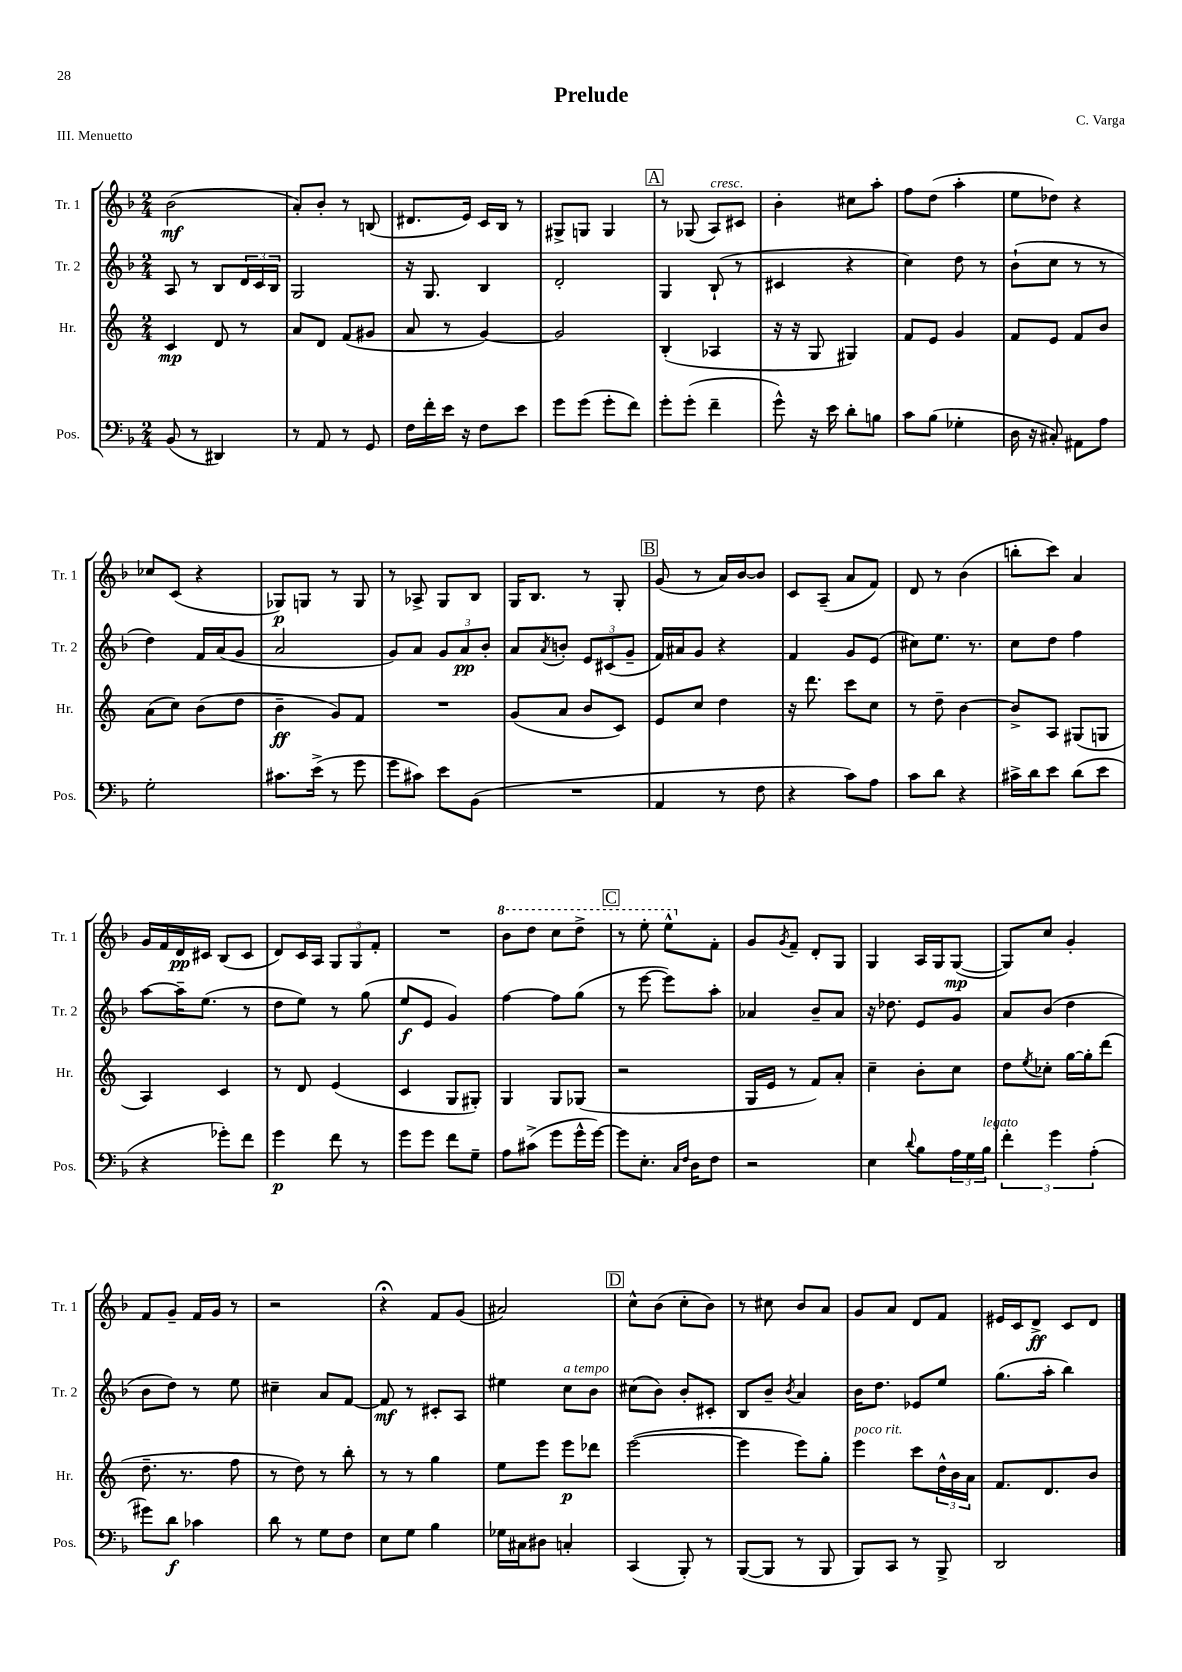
\header { title = "Prelude" composer = "C. Varga" piece = "III. Menuetto" }
<<
\new StaffGroup <<
\new Staff = "s0" \with { instrumentName = "Tr. 1" shortInstrumentName = "Tr. 1" } {
    \clef treble \key f \major \numericTimeSignature \time 2/4
    bes'2\mf( |
    a'8-.) bes'8-. r8 b8( |
    dis'8. e'16) c'16 bes16 r8 |
    gis8-> g8 g4 |
    \mark \markup { \box "A" } r8 ges8( a8^\markup { \italic "cresc." }) cis'8 |
    bes'4-. cis''8 a''8-. |
    f''8 d''8( a''4-. |
    e''8 des''8) r4 |
    ces''8 c'8( r4 |
    ges8\p) g8 r8 g8 |
    r8 aes8-> g8 bes8 |
    g16 bes8. r8 g8-. |
    \mark \markup { \box "B" } g'8( r8 a'16) bes'16~ bes'8 |
    c'8 a8--( a'8 f'8) |
    d'8 r8 bes'4( |
    b''8-. c'''8) a'4 |
    g'16 f'16 d'16\pp cis'16 bes8( cis'8 |
    d'8) c'16 a16 \tuplet 3/2 { g8 g8 f'8-. } |
    R2 |
    \ottava #1 bes''8 d'''8 c'''8 d'''8-> |
    \mark \markup { \box "C" } r8 e'''8-. e'''8-^ \ottava #0 f'8-. |
    g'8 \acciaccatura { g'8 } f'8-- d'8-. g8 |
    g4 a16 g16 g8~\mp( |
    g8) c''8 g'4-. |
    f'8 g'8-- f'16 g'16 r8 |
    r2 |
    r4\fermata f'8 g'8( |
    ais'2) |
    \mark \markup { \box "D" } c''8-^ bes'8( c''8-. bes'8) |
    r8 cis''8 bes'8 a'8 |
    g'8 a'8 d'8 f'8 |
    eis'16 c'16 d'8->\ff c'8 d'8 \bar "|." |
}
\new Staff = "s1" \with { instrumentName = "Tr. 2" shortInstrumentName = "Tr. 2" } {
    \clef treble \key f \major \numericTimeSignature \time 2/4
    a8 r8 bes8 \tuplet 3/2 { d'16 c'16 bes16 } |
    g2 |
    r16 g8. bes4 |
    d'2-. |
    \mark \markup { \box "A" } g4 bes8-!( r8 |
    cis'4 r4 |
    c''4) d''8 r8 |
    bes'8-!( c''8 r8 r8 |
    d''4) f'16 a'16( g'8 |
    a'2 |
    g'8) a'8 \tuplet 3/2 { g'8 a'8\pp bes'8-. } |
    a'8 \acciaccatura { a'8 } b'8-. \tuplet 3/2 { e'8 cis'8( g'8-- } |
    \mark \markup { \box "B" } f'16) ais'16 g'8 r4 |
    f'4 g'8 e'8( |
    cis''8) e''8. r8. |
    c''8 d''8 f''4 |
    a''8~ a''16-- e''8.( r8 |
    d''8 e''8) r8 g''8( |
    e''8\f e'8 g'4) |
    f''4~ f''8 g''8( |
    \mark \markup { \box "C" } r8 e'''8~ e'''8) a''8-. |
    aes'4 bes'8-- aes'8 |
    r16 des''8. e'8 g'8 |
    a'8 bes'8( d''4 |
    bes'8 d''8) r8 e''8 |
    cis''4-- a'8 f'8~ |
    f'8\mf r8 cis'8-. a8 |
    eis''4 c''8^\markup { \italic "a tempo" } bes'8 |
    \mark \markup { \box "D" } cis''8( bes'8) bes'8-. cis'8-. |
    bes8 bes'8-- \acciaccatura { bes'8 } a'4 |
    bes'16 d''8. ees'8 e''8 |
    g''8.( a''16-. bes''4) \bar "|." |
}
\new Staff = "s2" \with { instrumentName = "Hr." shortInstrumentName = "Hr." } {
    \clef treble \key c \major \numericTimeSignature \time 2/4
    c'4\mp d'8 r8 |
    a'8 d'8 f'8( gis'8 |
    a'8 r8 g'4~) |
    g'2 |
    \mark \markup { \box "A" } b4-.( aes4 |
    r16 r16 g8 gis4) |
    f'8 e'8 g'4 |
    f'8 e'8 f'8 b'8 |
    a'8( c''8) b'8( d''8 |
    b'4--\ff g'8) f'8 |
    R2 |
    g'8( a'8 b'8 c'8) |
    \mark \markup { \box "B" } e'8 c''8 d''4 |
    r16 d'''8. c'''8 c''8 |
    r8 d''8-- b'4~ |
    b'8-> a8 gis8( g8 |
    a4) c'4 |
    r8 d'8 e'4( |
    c'4 g8 gis8-.) |
    g4 g8 ges8( |
    \mark \markup { \box "C" } r2 |
    g16 e'16 r8 f'8) a'8-. |
    c''4-- b'8-. c''8 |
    d''8 \acciaccatura { e''8 } ces''8-. g''16~ g''16-. d'''8( |
    d''8.-- r8. f''8 |
    r8 d''8) r8 b''8-. |
    r8 r8 g''4 |
    e''8 e'''8 e'''8\p des'''8 |
    \mark \markup { \box "D" } e'''2~( |
    e'''4 e'''8) g''8-. |
    e'''4^\markup { \italic "poco rit." } c'''8 \tuplet 3/2 { d''16-^ b'16 a'16 } |
    f'8. d'8. b'8 \bar "|." |
}
\new Staff = "s3" \with { instrumentName = "Pos." shortInstrumentName = "Pos." } {
    \clef bass \key f \major \numericTimeSignature \time 2/4
    bes,8( r8 dis,4) |
    r8 a,8 r8 g,8 |
    f16 f'16-. e'16 r16 f8 e'8 |
    g'8 g'8( g'8-. f'8) |
    \mark \markup { \box "A" } g'8-. g'8-.( f'4-- |
    g'8-^) r16 e'16 d'8-. b8 |
    c'8 bes8( ges4-. |
    d16 r16 cis8-.) ais,8 a8 |
    g2-. |
    cis'8. e'16->( r8 g'8 |
    g'8 cis'8) e'8 bes,8( |
    R2 |
    \mark \markup { \box "B" } a,4 r8 f8 |
    r4 c'8) a8 |
    c'8 d'8 r4 |
    cis'16-> d'16 e'8 d'8( e'8 |
    r4 ges'8-.) f'8 |
    g'4\p f'8 r8 |
    g'8 g'8 f'8 g8-- |
    a8 cis'8->( g'8 g'16-^ g'16~) |
    \mark \markup { \box "C" } g'8 e8.-. \grace { c16 f16 } d16 f8 |
    r2 |
    e4 \appoggiatura { d'8 } bes8 \tuplet 3/2 { a16 g16 bes16^\markup { \italic "legato" } } |
    \tuplet 3/2 { f'4-. g'4 a4-.( } |
    gis'8) d'8\f ces'4 |
    d'8 r8 g8 f8 |
    e8 g8 bes4 |
    ges16 cis16 dis8 c4-. |
    \mark \markup { \box "D" } c,4( bes,,8-.) r8 |
    bes,,8~( bes,,8 r8 bes,,8 |
    bes,,8) c,8 r8 bes,,8-> |
    d,2 \bar "|." |
}
>>
>>
\layout { \context { \Score \remove "Bar_number_engraver" } }
